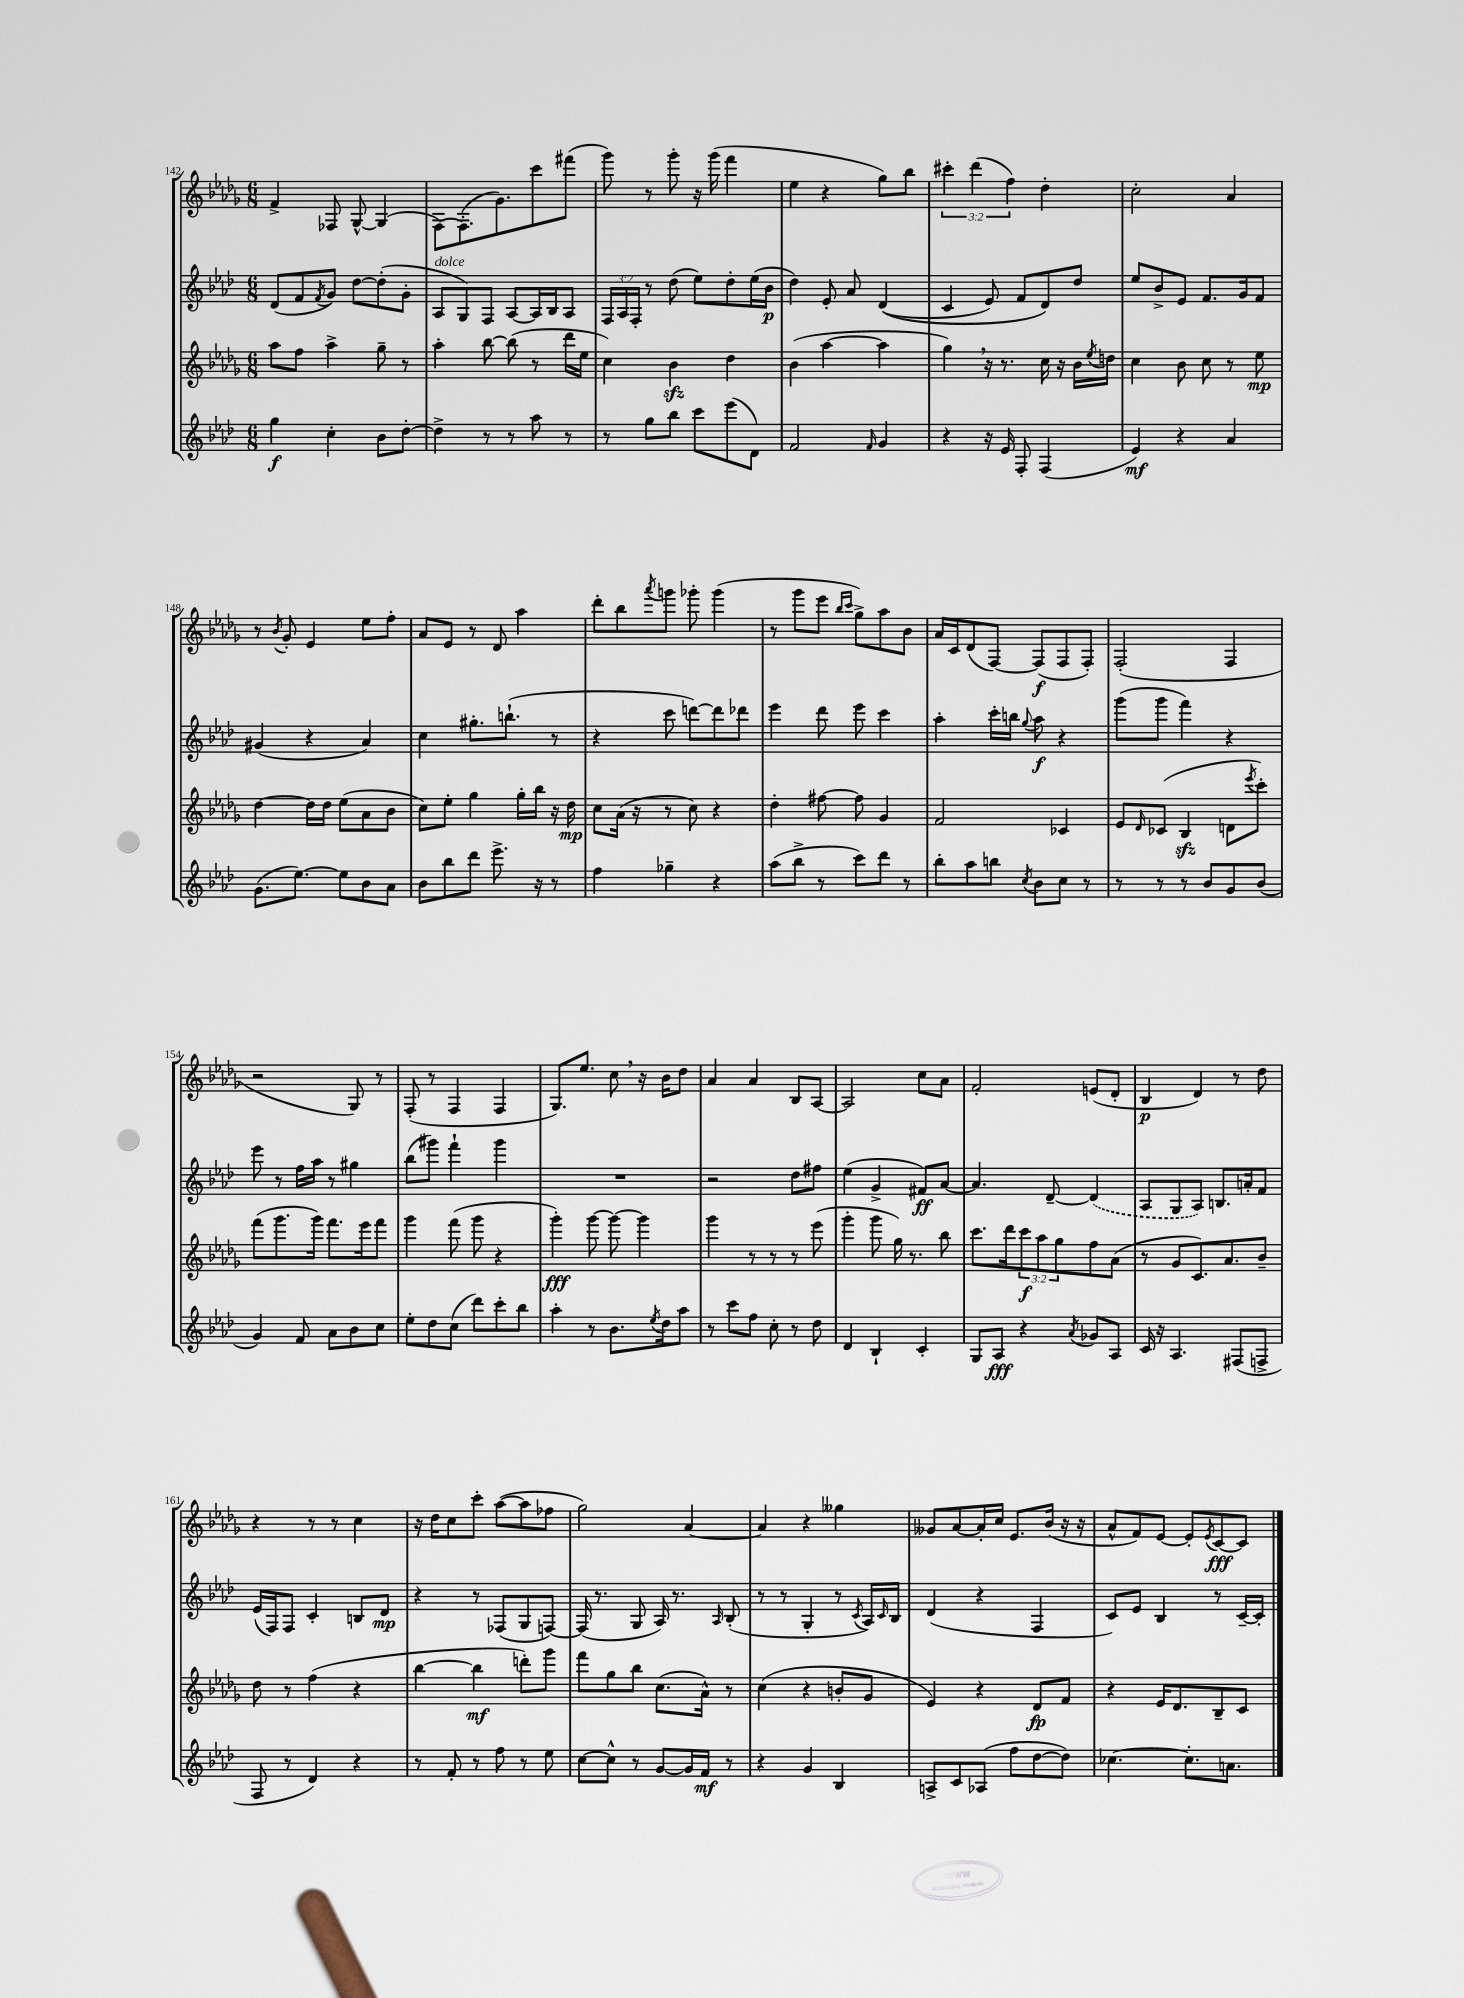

**kern	**kern	**kern	**kern
*staff4	*staff3	*staff2	*staff1
*clefG2	*clefG2	*clefG2	*clefG2
*k[b-e-a-d-]	*k[b-e-a-d-g-]	*k[b-e-a-d-]	*k[b-e-a-d-g-]
*M6/8	*M6/8	*M6/8	*M6/8
4gg	8aa-	(8d-	4f^
.	8ff	8f	.
.	.	8qf	.
4cc'	4aa-^	8g)	8F-
.	.	[8dd-	[8G-^^
8b-	8gg-~	(8dd-']	(4G-]
[8dd-'	8r	8g'	.
=	=	=	=
4dd-^]	4aa-'	8A-	[8F)
.	.	8G)	(8.F']
8r	[8bb-	8F	.
.	.	.	8.g-)
8r	(8bb-]	[8A-	.
8aa-	8r	16A-]	8ccc
.	.	16B-	.
8r	16ddd-	8A-	(8fff#
.	16ee-	.	.
=	=	=	=
8r	4cc)	24F	8ggg-)
.	.	24A-	.
.	.	24F'	.
8gg	.	8r	8r
8bb-	4b-	(8dd-	8ggg-'
8ccc	.	8ee-)	16r
.	.	.	(16ggg-
(8eee-	4dd-	8dd-'	4fff
8d-)	.	(16ee-	.
.	.	16b-	.
=	=	=	=
2f	(4b-	4dd-)	4ee-
.	[4aa-	8e-'	4r
.	.	8a-	.
16qqf	.	.	.
4g	4aa-]	&((4d-	8gg-)
.	.	.	8bb-
=	=	=	=
4r	4gg-)	4c	6ccc#'
.	.	.	(6ddd-
16r	16r	8e-)	.
16e-	8.r	.	.
.	.	.	6ff)
8F'	.	8f	.
(4F	16cc	8d-&)	4dd-'
.	16r	.	.
.	16b-	8dd-	.
.	8qee-	.	.
.	16dd	.	.
=	=	=	=
4e-)	4cc	8ee-	2cc'
.	.	8b-^	.
4r	8b-	8e-	.
.	8cc	8.f	.
4a-	8r	.	4a-
.	.	16g	.
.	8ee-	8f	.
=	=	=	=
(8.g	[4dd-	(4g#	8r
.	.	.	8qb-
.	.	.	8g-'
[8.ee-)	.	.	.
.	16dd-]	4r	4e-
.	16dd-	.	.
8ee-]	(8ee-	.	.
8b-	8a-	4a-)	8ee-
8a-	8b-	.	8ff'
=	=	=	=
8b-	8cc)	4cc	8a-
8bb-	8ee-'	.	8e-
8ddd-	4gg-	8.gg#'	8r
8.eee-^	.	.	8d-
.	.	(8.bb`	.
.	16gg-'	.	4aa-
16r	16bb-	.	.
8r	16r	8r	.
.	16dd-	.	.
=	=	=	=
4ff	8cc	4r	8ddd-'
.	(16a-	.	8bb-
.	16r	.	.
.	.	.	8qaaa-
4gg-~	8r	8ccc	8ggg
.	8cc)	[8ddd)	8ggg-'
4r	4r	8ddd]	(4ggg-
.	.	8ddd-	.
=	=	=	=
(8aa-	4dd-'	4eee-	8r
8bb-^	.	.	8ggg-
8r	[8ff#	8ddd-	8eee-
.	.	.	16qqbb-
.	.	.	16qqccc
8ccc)	8ff#]	8eee-	8gg-^)
8ddd-	4g-	4ccc	8aa-
8r	.	.	8b-
=	=	=	=
8bb-'	2f	4aa-'	16a-
.	.	.	16c
8aa-	.	.	(8d-
8bb	.	16ccc'	[8F)
.	.	16bb	.
8qcc	.	8qqgg	.
8b-	.	8aa-	(8F]
8cc	4c-	4r	8F
8r	.	.	8F')
=	=	=	=
8r	8e-	(8ggg	(2F'
.	16qqd-	.	.
8r	(8c-	8ggg	.
8r	4B-	4fff)	.
8b-	.	.	.
8g	8d	4r	4F
.	8qeee-	.	.
(8b-	8ccc')	.	.
=	=	=	=
4g)	(8fff	8eee-	2r
.	8.ggg-	8r	.
8f	.	16ff	.
.	16ggg-)	16aa-	.
8a-	8.fff	8r	.
8b-	.	4gg#	8G-)
.	16eee-	.	.
8cc	8fff	.	8r
=	=	=	=
8ee-'	4ggg-	(8bb-	(8F'
8dd-	.	8ggg#)	8r
(8cc	(8fff	4fff`	4F
8ddd-)	8ggg-	.	.
8ccc'	4r	4ggg#	4F
8bb-	.	.	.
=	=	=	=
4aa-'	4ggg-')	2.r	8.G-)
.	.	.	8.ee-
8r	[8ggg-	.	.
8.b-	8ggg-_	.	8cc
.	4ggg-]	.	16r
8qee-	.	.	.
16dd-	.	.	16b-
8aa-	.	.	8dd-
=	=	=	=
8r	4ggg-	2r	4a-
8ccc	.	.	.
8ff	8r	.	4a-
8cc'	8r	.	.
8r	8r	8dd-	8B-
8dd-	(8eee-	8ff#	[8A-
=	=	=	=
4d-	4ggg-'	(4ee-	2A-]
4B-`	8ggg-	4g^	.
.	16gg-)	.	.
.	8.r	.	.
4c'	.	8f#)	8cc
.	8bb-	[8a-	8a-
=	=	=	=
8G	8.ccc	4.a-]	2f'
8A-	.	.	.
.	16ddd-	.	.
4r	12ccc	.	.
.	12aa-	.	.
.	.	[8d-~	.
.	12gg-	.	.
8qa-	.	.	.
8g-	8ff	(4d-]	(8e
8A-	(8a-	.	8d-'
=	=	=	=
16c	8r	8A-	4B-
16r	.	.	.
4.A-	8g-	8G	.
.	8.c)	8A-)	4d-)
.	.	8.B	.
.	8.a-	.	.
(8F#	.	.	8r
.	.	16a'	.
8F^	8b-~	8f	8dd-
=	=	=	=
8F	8dd-	(16e-	4r
.	.	16F)	.
8r	8r	8F	.
4d-)	(4ff	4c'	8r
.	.	.	8r
4r	4r	8B	4cc
.	.	8d-	.
=	=	=	=
8r	[4bb-	4r	16r
.	.	.	16dd-
8f'	.	.	8cc
8r	4bb-]	8r	8ccc'
8ff	.	(8F-	([8aa-
8r	8ddd')	8G	8aa-]
8ee-	8ggg-	[8F)	8ff-
=	=	=	=
[8cc	8fff	(16F]	2gg-)
.	.	8.r	.
8cc^^]	8gg-	.	.
8r	8bb-	8G	.
[8g	(8.cc	16A-)	.
.	.	8.r	.
16g]	.	.	[4a-
16f	16a-^^)	.	.
.	.	16qqA-	.
8r	8r	(8B-'	.
=	=	=	=
4r	(4cc	8r	4a-]
.	.	8r	.
4g	4r	4G'	4r
4B-	8b'	8r	4gg--
.	.	8qc	.
.	8g-	16A-)	.
.	.	16qqc	.
.	.	16B-	.
=	=	=	=
8A^	4e-)	(4d-	8g--
8c	.	.	[8a-
(8A-	4r	4r	16a-']
.	.	.	16cc
8ff	.	.	8.e-
[8dd-	8d-	4F	.
.	.	.	(16b-
8dd-])	8f	.	16r
.	.	.	16r
=	=	=	=
[4.cc-	4r	8c)	8a-^^
.	.	8e-	8f)
.	16e-	4B-	[8e-
.	8.d-	.	.
8.cc-']	.	.	8e-']
.	.	.	8qe-
.	8B-~	8r	[8c
8.a	.	.	.
.	8c	[16c~	8c]
.	.	16c']	.
==	==	==	==
*-	*-	*-	*-
